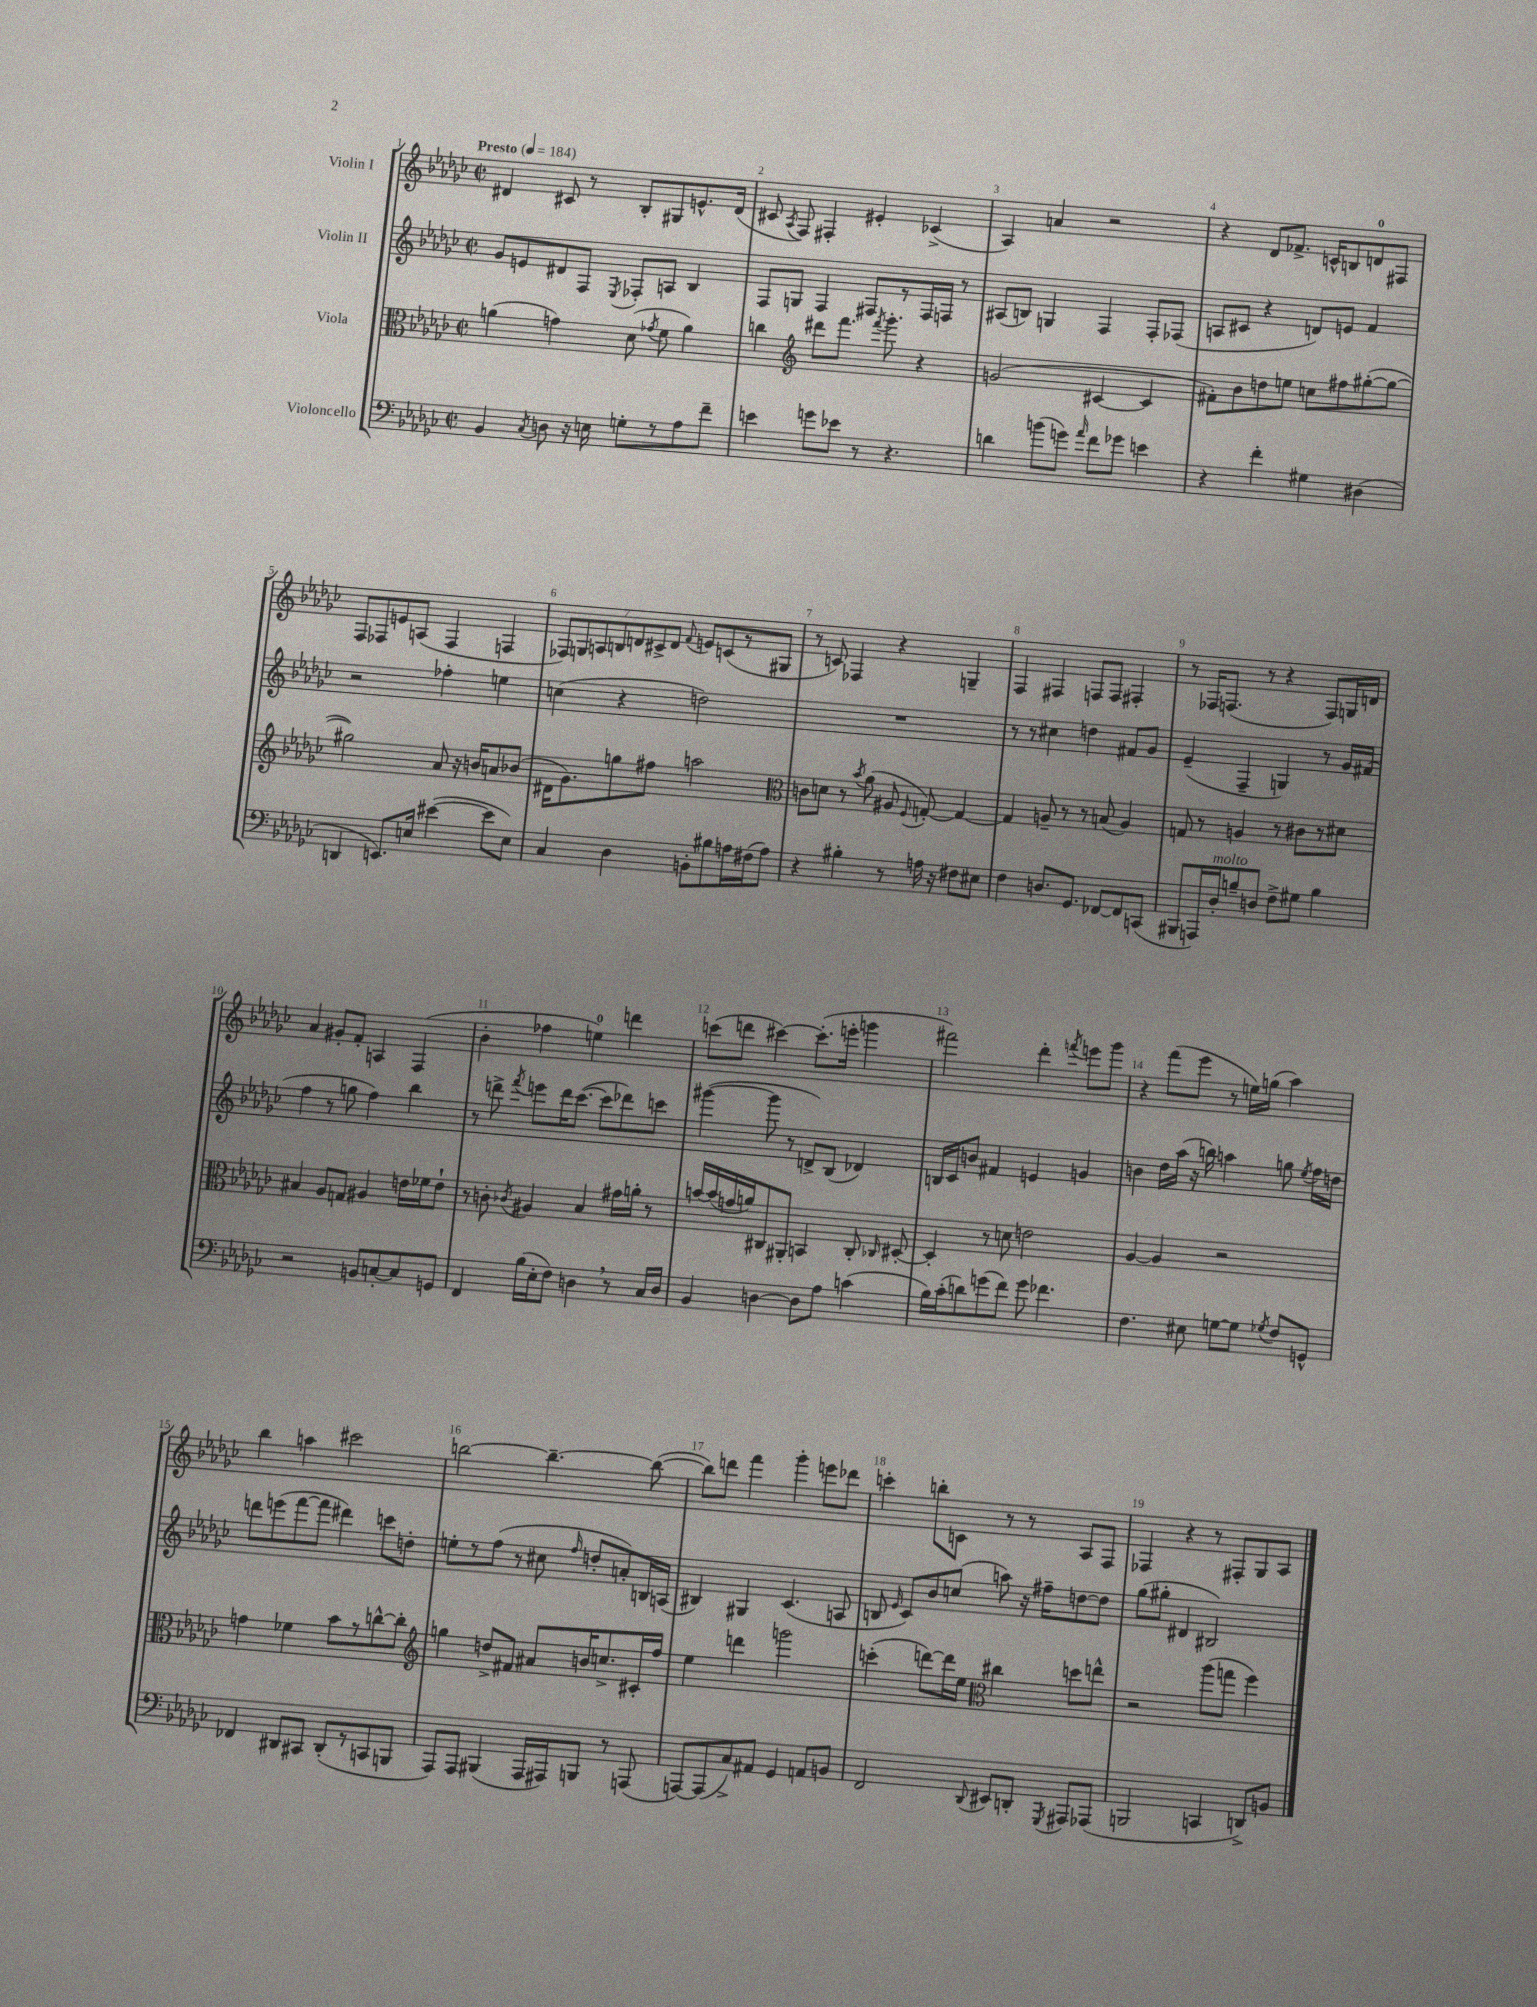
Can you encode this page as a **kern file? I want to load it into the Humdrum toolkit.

**kern	**kern	**kern	**kern
*staff4	*staff3	*staff2	*staff1
*clefF4	*clefC3	*clefG2	*clefG2
*k[b-e-a-d-g-c-]	*k[b-e-a-d-g-c-]	*k[b-e-a-d-g-c-]	*k[b-e-a-d-g-c-]
*M2/2	*M2/2	*M2/2	*M2/2
*met(c|)	*met(c|)	*met(c|)	*met(c|)
*MM184	*MM184	*MM184	*MM184
4BB-	(4a	8g-	4d#
.	.	8e	.
8qC-	.	.	.
8D	4g)	8d#	8c#
16r	.	8F	8r
16E	.	.	.
.	.	8qE-	.
8G'	(8d-	8F-'	8B-'
.	8qg-	.	.
8r	8f	8A	8G#
8A-	4a)	4B-	8.e^^
8f~	.	.	.
.	.	.	(16d#
=	=	=	=
4e	4cc	8F	8c#
.	.	.	8qA-
.	.	8G	8F)
*	*clefG2	*	*
8g	8ddd#	4F	4F#'
8e-	8.fff	.	.
8r	.	8F#	4e#'
.	8qfff	.	.
.	8.ggg-'	.	.
4.r	.	8r	.
.	4r	16F#	(4c-^
.	.	16F	.
.	.	8r	.
=	=	=	=
4d	(2g	(8A#	4A-)
.	.	8B)	.
(8b	.	4G	4a
8g)	.	.	.
16qqa-	.	.	.
8f	[4c#	4F	2r
8g-	.	.	.
4e	4c#]	8F'	.
.	.	(8F-	.
=	=	=	=
4r	8f#')	8A	4r
.	8b-	8c#	.
4f'	8dd	4r	8d-
.	8ee	.	8.f-^
4G#	8cc	8d)	.
.	.	.	16c^^
.	8ff#	8e	8B
(4D#	([8gg#'	4f	8d
.	8gg#_	.	8F#
=	=	=	=
4DD	2gg#])	2r	8F
.	.	.	8F-
8.EE)	.	.	8e
.	.	.	(8A
16E	.	.	.
([4e#	8a-	4ff-'	4F-
.	16r	.	.
.	16b	.	.
8e#]	8a	4ee	4F
8E)	(8b-	.	.
=	=	=	=
4C-	16d#	(4cc	14F-)
.	8.g-)	.	.
.	.	.	14G
.	.	.	14A
.	.	.	14B
4D-	8gg	4r	.
.	.	.	14d
.	.	.	14c#^
.	8ff#	.	.
.	.	.	14d
.	.	.	8qqf
8BB'	2aa	2dd)	8e
8B#	.	.	(8c
16A	.	.	8r
(16F#	.	.	.
8A)	.	.	8G#
=	=	=	=
*	*clefC3	*	*
4r	8c	1r	8r
.	8d	.	8c)
4B#'	8r	.	4F-
.	8qb-	.	.
.	(8a-	.	.
8r	8A#	.	4r
.	8qqF	.	.
16A	[8G')	.	.
16r	.	.	.
8F#	4G_	.	4G~
8E#	.	.	.
=	=	=	=
4F	4G]	8r	4F
.	.	8r	.
8.D	8A~	4cc#	4F#
.	8r	.	.
8.GG-	.	.	.
.	8r	4dd	8F
[8FF-	(8B	.	8F
8FF-]	4A)	8f#	4F#'
(8CC	.	8g-	.
=	=	=	=
8BBB#	8G	(4e-~	8r
16AAA)	8r	.	16F-
16D-'	.	.	(8.F
8B~	4A	4F~	.
8D	.	.	8r
8F^	8r	4G)	4r
8G#	8c#	.	.
4B	8r	8r	8F)
.	8d#	16g-	16G
.	.	(16f#	16d
=	=	=	=
2r	4B#	4ff	4a-
.	8A-	8r	8g#'
.	8G	8gg	8f'
8BB	4A#	4ff)	4A
[8C'	.	.	.
8C]	16e	4bb-	(4F
.	16f-	.	.
8GG	8e`	.	.
=	=	=	=
4FF	8r	8r	4b-'
.	8c'	8ddd^	.
.	8qc-	8qfff	.
(16B-	4A#	8eee	4ff-
16E-'	.	.	.
8F)	.	16ddd	.
.	.	([8.ccc-	.
4D	4B-	.	4ee)
.	.	8ccc-]	.
8r	16g#	8ddd-)	4ddd
.	16a'	.	.
16C-	8r	8ccc	.
16D	.	.	.
=	=	=	=
4BB-	[16b	([4ggg#	(8ccc
.	(16b]	.	.
.	16g	.	8ddd
.	16a)	.	.
[4D	8C#	8ggg#]	[4ccc#)
.	8AA#'	8r	.
8D]	4BB	8d^)	(8.ccc#']
8A-	.	(8B-	.
.	.	.	16eee'
(4c	8C#'	4d-)	4ggg
.	16qqC-	.	.
.	[8D#'	.	.
=	=	=	=
16B-)	4D#']	16B	2fff#)
(16c-'	.	16c-	.
8d)	.	8b	.
(8g	8r	4f#	.
8f)	8d	.	.
8g	2e	4e	4ddd-'
4.f-	.	.	.
.	.	.	8qfff
.	.	4g	8eee
.	.	.	8ggg-
=	=	=	=
4.F	[4A-	4b	4r
.	4A-]	16dd-	(8fff
.	.	(16aa-	.
8E#	.	16r	8eee-
.	.	16bb)	.
[8G	2r	4aa	8r
8G]	.	.	16ee)
.	.	.	(16gg
8qG-	.	.	.
8F	.	8gg	4aa-)
.	.	8qee-	.
8GG^^	.	16ff	.
.	.	16dd	.
=	=	=	=
4FF-	4g	8ddd	4bb-
.	.	(8eee	.
8DD#	4f-	[8fff	4aa
8CC#	.	8fff]	.
(8DD#'	8b-	4ddd#)	2ccc#
8r	8r	.	.
8CC	[8cc^^	8ccc	.
8BBB	8cc']	8dd'	.
=	=	=	=
*	*clefG2	*	*
8AAA-)	4gg	8ee'	[2bb
8AAA-	.	8r	.
(4BBB#	8dd^	(8ff	.
.	8f#	8r	.
16AAA-	8a#	8cc#	4.bb~_
16AAA#)	.	.	.
.	.	16qqff	.
8BBB	16b	8dd'	.
.	8.cc^	.	.
8r	.	8a')	.
(8AAA	16c#'	16B	(8bb_
.	16ff	(16A	.
=	=	=	=
[8AAA)	4ee-	4B#)	8bb])
(8AAA]	.	.	8ddd
8C-^)	4ddd	4G#	4fff
8AA#	.	.	.
4GG-	2ggg	(4.c-	4ggg-'
8AA	.	.	8eee
8BB	.	8A	8ddd-
=	=	=	=
2FF	(4ccc'	8B	4ccc'
.	.	16qqe-	.
.	.	8c-)	.
.	[8ddd)	8b-	8bb'
.	16ddd]	(8cc	8c
.	16ee-	.	.
*	*clefC3	*	*
8qqDD-	.	.	.
8EE#	4cc#	8aa)	8r
8DD'	.	16r	8r
.	.	16ff#~	.
8qGGG-	.	.	.
8AAA#	8dd	[8dd	8A-
(8AAA-	8ee^^	8dd]	8F
=	=	=	=
2BBB	2r	(8gg-	4F-
.	.	8gg#'	.
.	.	4d#	4r
4CC	(8aa-	2B#)	8r
.	8gg	.	8F#'
8DD^)	4ff)	.	8G-
8BB	.	.	8A-
==	==	==	==
*-	*-	*-	*-
